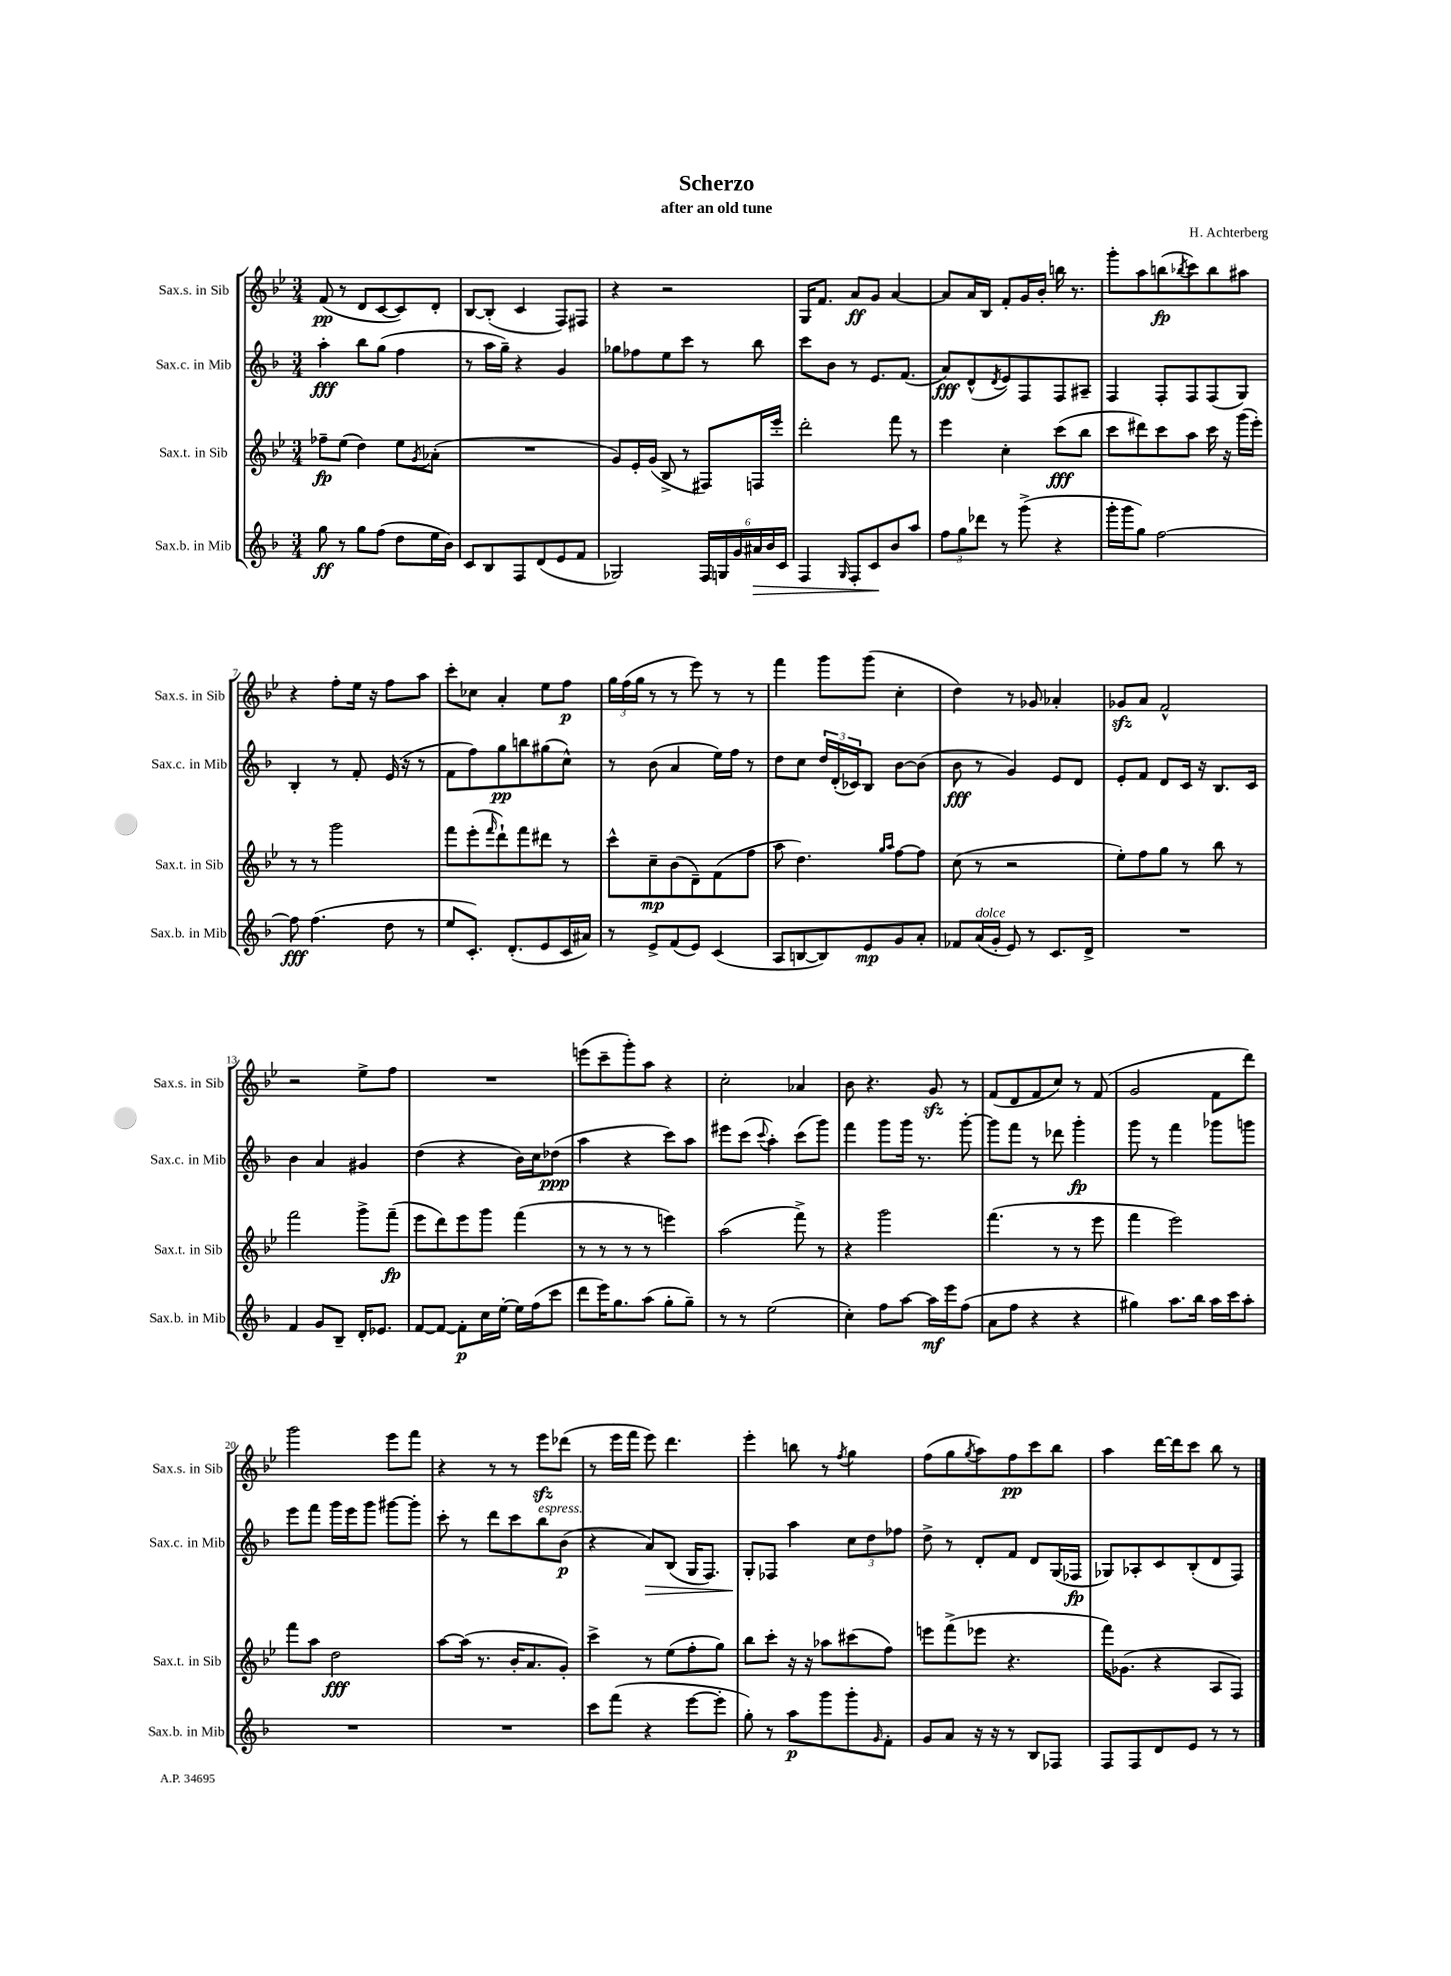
\header { title = "Scherzo" composer = "H. Achterberg" subtitle = "after an old tune" }
<<
\new StaffGroup <<
\new Staff = "s0" \with { instrumentName = "Sax.s. in Sib" shortInstrumentName = "Sax.s. in Sib" } {
    \clef treble \key bes \major \numericTimeSignature \time 3/4
    f'8\pp( r8 d'8 c'8~ c'8) d'8-. |
    bes8~ bes8-.( c'4 f8) fis8 |
    r4 r2 |
    g16 f'8. a'8\ff g'8 a'4~ |
    a'8 a'16 bes16 f'8-. g'16 bes'16-. b''16 r8. |
    g'''8-. a''8 b''8\fp( \acciaccatura { bes''8 } c'''8) bes''8 ais''8 |
    r4 f''8-. ees''16 r16 f''8 a''8 |
    c'''8-. ces''8 a'4-. ees''8 f''8\p |
    \tuplet 3/2 { g''16 f''16( g''16 } r8 r8 ees'''8) r8 r8 |
    f'''4 g'''8 g'''8( c''4-. |
    d''4) r8 ges'8 aes'4-. |
    ges'8\sfz a'8 f'2-^ |
    r2 ees''8-> f''8 |
    R2. |
    e'''8( c'''8-- g'''8-.) a''8 r4 |
    c''2-. aes'4 |
    bes'8 r4. g'8\sfz r8 |
    f'8( d'8 f'8 c''8) r8 f'8( |
    g'2 f'8 d'''8) |
    g'''2 ees'''8 f'''8 |
    r4 r8 r8 ees'''8\sfz des'''8( |
    r8 ees'''16 f'''16 ees'''8) d'''4. |
    ees'''4-. b''8 r8 \acciaccatura { f''8 } g''4 |
    f''8( g''8 \acciaccatura { g''8 } a''8) f''8\pp c'''8 bes''8 |
    a''4 d'''16~ d'''16 c'''8 bes''8 r8 \bar "|." |
}
\new Staff = "s1" \with { instrumentName = "Sax.c. in Mib" shortInstrumentName = "Sax.c. in Mib" } {
    \clef treble \key f \major \numericTimeSignature \time 3/4
    a''4-.\fff bes''8 g''8( f''4 |
    r8 a''16 g''16--) r4 g'4 |
    ges''8 fes''8 e''8 c'''8 r8 bes''8 |
    c'''8 bes'8 r8 e'8. f'8.( |
    a'8\fff) d'8-^( \acciaccatura { d'8 } e'8) f8 f8 ais8-- |
    f4 f8-. f8 f8( g8) |
    bes4-. r8 f'8-. e'16( r16 r8 |
    f'8 f''8) g''8\pp b''8 gis''8( c''8-^) |
    r8 bes'8( a'4 e''16) f''16 r8 |
    d''8 c''8 \tuplet 3/2 { d''16 d'16-.( ces'16) } bes8 bes'8~ bes'8( |
    bes'8\fff r8 g'4) e'8 d'8 |
    e'8-. f'8 d'8 c'16 r16 bes8. c'16 |
    bes'4 a'4 gis'4 |
    d''4( r4 bes'16) c''16 des''8\ppp( |
    a''4 r4 c'''8) a''8 |
    eis'''8 c'''8( \appoggiatura { c'''8 } a''4-.) c'''8( g'''8) |
    f'''4 g'''8 g'''16 r8. g'''8~-. |
    g'''8 f'''8 r8 des'''8 g'''4-.\fp |
    g'''8 r8 f'''4 ges'''8 g'''8 |
    e'''8 f'''8 g'''16 e'''16 g'''8 gis'''8~ gis'''8-. |
    c'''8-. r8 d'''8 c'''8 bes''8^\markup { \italic "espress." } bes'8\p( |
    r4 a'8\>) bes8( g16 f8.) |
    g8-.\! fes8 a''4 \tuplet 3/2 { c''8 d''8 fes''8 } |
    d''8-> r8 d'8-. f'8 d'8 g16( fes16\fp |
    ges8) aes8-. c'8 bes8-.( d'8 f8) \bar "|." |
}
\new Staff = "s2" \with { instrumentName = "Sax.t. in Sib" shortInstrumentName = "Sax.t. in Sib" } {
    \clef treble \key bes \major \numericTimeSignature \time 3/4
    fes''8--\fp ees''8( d''4) ees''8 \acciaccatura { g'8 } aes'8-.( |
    R2. |
    g'8) ees'16-. g'16( bes8-> r8 fis8) f16 ees'''16-. |
    d'''2-. f'''8 r8 |
    ees'''4 c''4-. c'''8\fff( bes''8 |
    c'''8 dis'''8) c'''8 a''8 c'''16 r16 g'''16( ees'''16-.) |
    r8 r8 g'''2 |
    f'''8 ees'''8-.( \grace { f'''16 } d'''8-!) f'''8 dis'''8 r8 |
    c'''8-^ c''8--\mp bes'8( d'8--) f'8( f''8 |
    a''8 d''4.) \grace { g''16 a''16 } f''8~ f''8 |
    c''8( r8 r2 |
    ees''8-.) f''8 g''8 r8 bes''8 r8 |
    f'''2 g'''8-> f'''8--\fp( |
    ees'''8 d'''8) ees'''8 g'''8 f'''4( |
    r8 r8 r8 r8 e'''4) |
    a''2( f'''8->) r8 |
    r4 g'''2 |
    f'''4.( r8 r8 ees'''8 |
    f'''4 ees'''2) |
    f'''8 a''8 d''2\fff |
    a''8~ a''16( r8. bes'16-. a'8. g'8-.) |
    c'''4-> r8 ees''8( f''8-. g''8) |
    bes''8 c'''8-. r16 r16 aes''8 cis'''8( f''8) |
    e'''8 f'''8->( ees'''8 r4. |
    f'''16) ges'8.( r4 a8 f8) \bar "|." |
}
\new Staff = "s3" \with { instrumentName = "Sax.b. in Mib" shortInstrumentName = "Sax.b. in Mib" } {
    \clef treble \key f \major \numericTimeSignature \time 3/4
    g''8\ff r8 g''8 f''8( d''8 e''16 bes'16) |
    c'8 bes8 f8 d'8( e'8 f'8 |
    ges2) \tuplet 6/4 { f16 g16 g'16 ais'16\> bes'16 c'16 } |
    f4 \grace { g16 } f8-. c'8\! bes'8 a''8 |
    \tuplet 3/2 { f''8 g''8 des'''8 } r8 g'''8->( r4 |
    g'''16-. g'''16 g''8) f''2~ |
    f''8\fff f''4.( d''8 r8 |
    e''8 c'8.-.) d'8.-.( e'8 c'16 ais'16) |
    r8 e'8-> f'8( e'8) c'4( |
    a8 b8~ b8) e'8\mp g'8 a'8-. |
    fes'8 a'16^\markup { \italic "dolce" }( g'16-. e'8) r8 c'8. d'16-> |
    R2. |
    f'4 g'8 bes8-- d'16-. ees'8. |
    f'8~ f'8~ f'8-.\p c''16 e''16~-. e''16 f''16( c'''8 |
    d'''8 e'''16) g''8. a''8( g''8-. g''8--) |
    r8 r8 e''2( |
    c''4-.) f''8 a''8~ a''16\mf e'''16 f''8( |
    a'8 f''8 r4 r4 |
    gis''4) a''8. bes''16 a''16 c'''16 a''8-. |
    R2. |
    R2. |
    c'''8 f'''8( r4 e'''8~ e'''8-. |
    g''8-.) r8 a''8\p g'''8 g'''8-. \grace { g'16 } f'8-. |
    g'8 a'8 r16 r16 r8 bes8 fes8 |
    f8 f8 d'8 e'8 r8 r8 \bar "|." |
}
>>
>>
